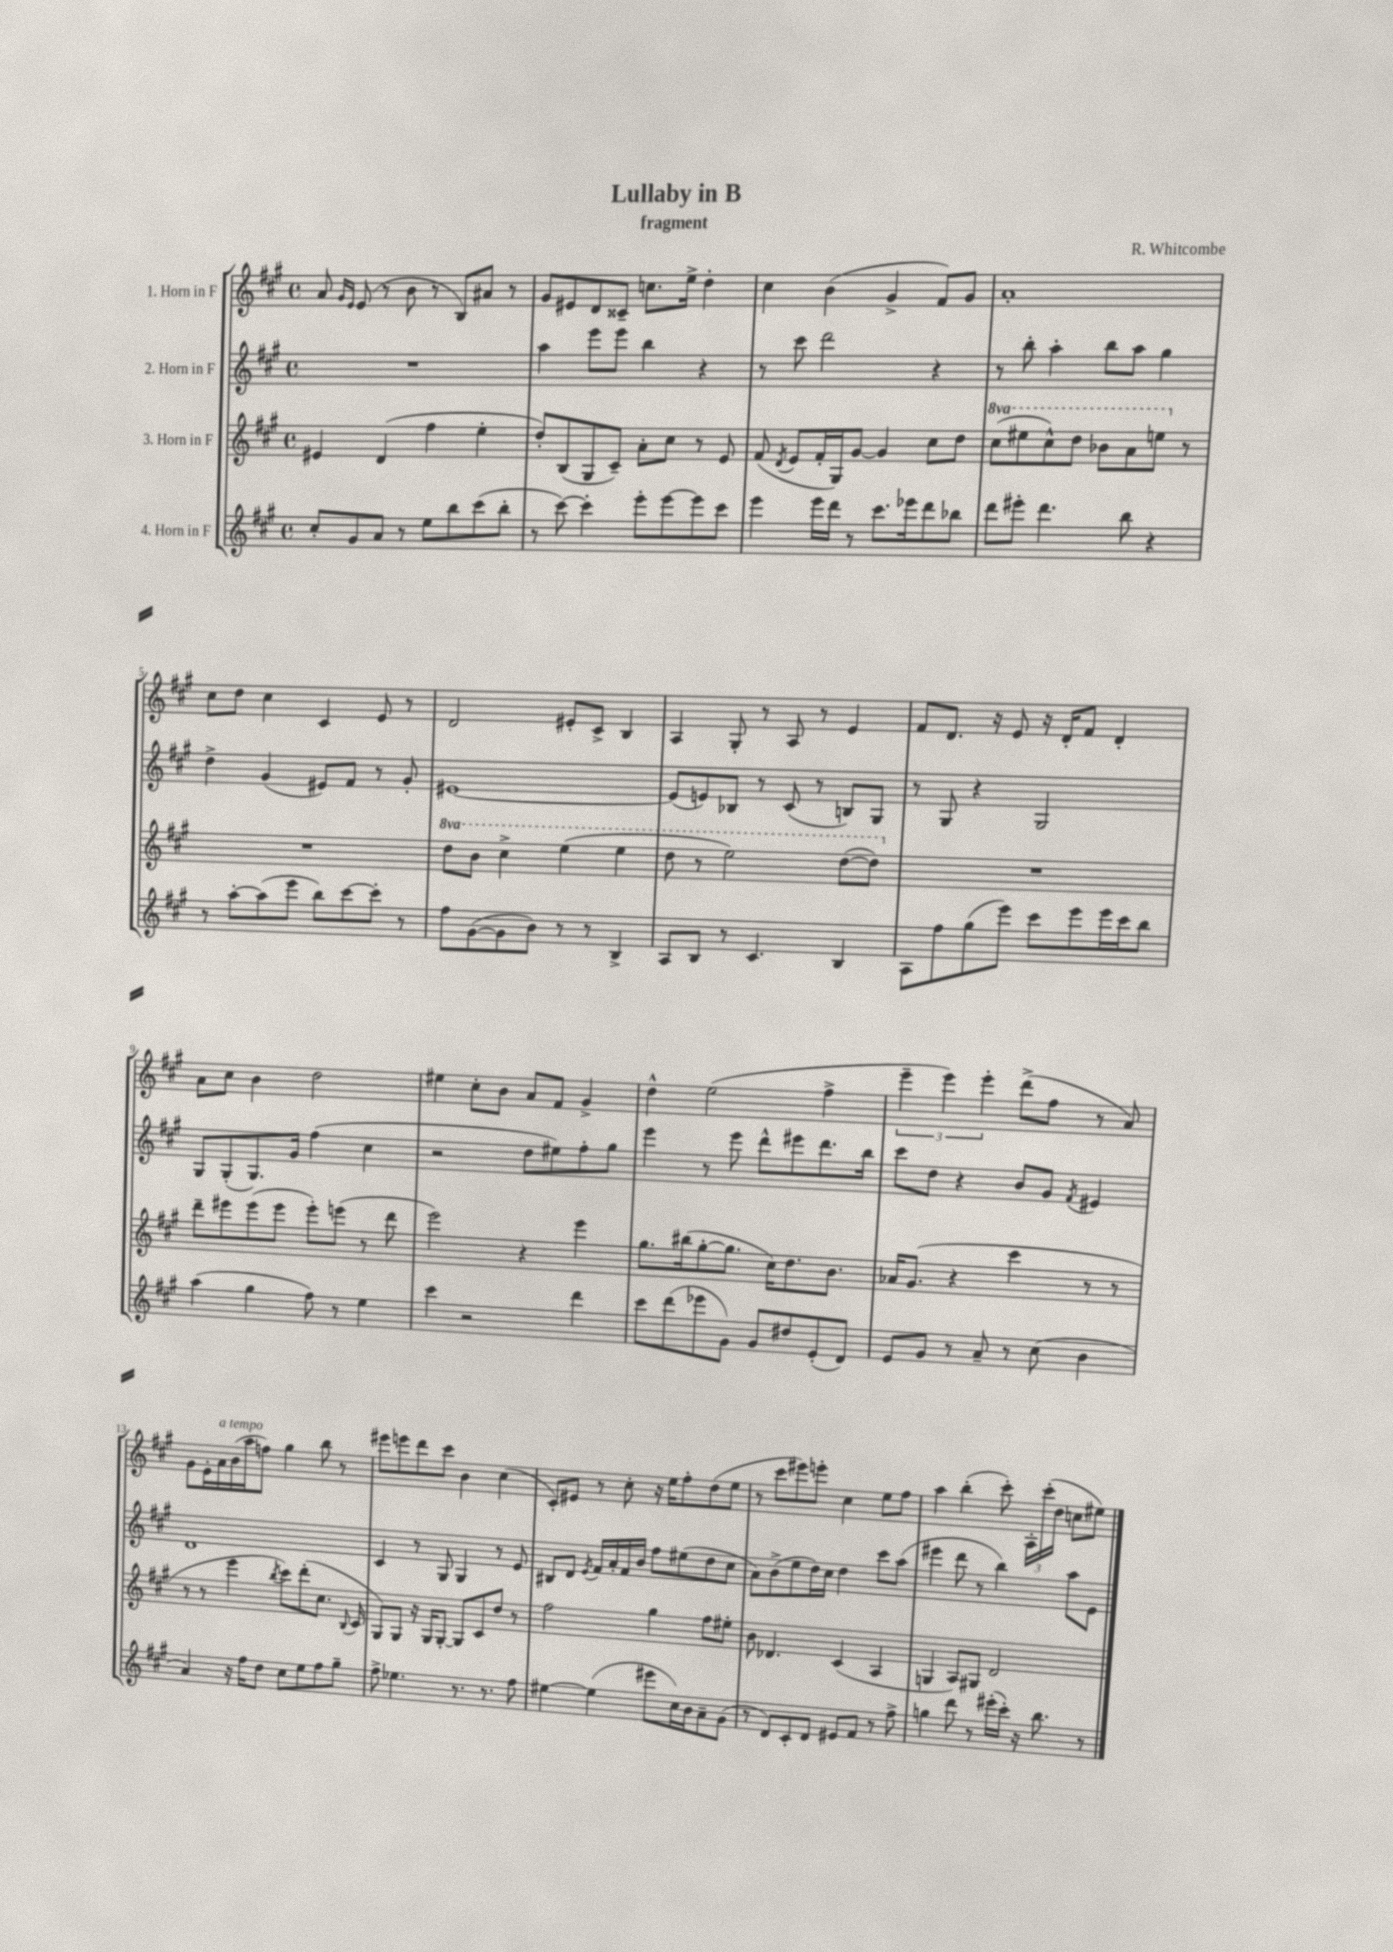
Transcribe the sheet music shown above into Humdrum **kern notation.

**kern	**kern	**kern	**kern
*staff4	*staff3	*staff2	*staff1
*clefG2	*clefG2	*clefG2	*clefG2
*k[f#c#g#]	*k[f#c#g#]	*k[f#c#g#]	*k[f#c#g#]
*M4/4	*M4/4	*M4/4	*M4/4
*met(c)	*met(c)	*met(c)	*met(c)
8cc#'	4e#	1r	8a
.	.	.	16qqg#
.	.	.	16qqe
8g#	.	.	(8e
8a	(4d	.	8r
8r	.	.	8b
8ee	4ff#	.	8r
8bb	.	.	8B)
(8ccc#	4ee'	.	8a#
8bb'	.	.	8r
=	=	=	=
8r	8dd')	4aa	8g#
[8ccc#)	(8B	.	8e#
4ccc#']	8G#	8eee	8d
.	8c#~)	8eee	8c##~
8eee'	8a'	4bb	8.cc
[8eee	8cc#	.	.
.	.	.	16ee^
8eee]	8r	4r	4dd'
8ccc#	8e	.	.
=	=	=	=
4eee	(8f#	8r	4cc#
.	8qd	.	.
.	8e	8ccc#	.
16eee	16f#'	2ddd	(4b
16ddd	16G#)	.	.
8r	[8g#	.	.
8.ccc#	4g#]	.	4g#^
16eee-	.	.	.
8ddd	8cc#	4r	8f#)
8bb-	8dd	.	8g#
=	=	=	=
8ddd	(8ccc#	8r	1a'
8eee#'	8eee#	8bb'	.
4.ddd	8ccc#^^)	4aa'	.
.	8ddd	.	.
.	8bb-	8bb	.
8bb	8aa	8aa	.
4r	8eee	4gg#	.
.	8r	.	.
=	=	=	=
8r	1r	4dd^	8cc#
[8aa'	.	.	8dd
(8aa]	.	(4g#	4cc#
8eee	.	.	.
8bb)	.	8e#)	4c#
[8ccc#	.	8f#	.
8ccc#']	.	8r	8e
8r	.	8g#'	8r
=	=	=	=
8ff#	8ddd	[1e#	2d
([8g#	8bb	.	.
8g#]	4ccc#^	.	.
8b)	.	.	.
8r	(4eee	.	8e#'
8r	.	.	8c#^
4B^	4eee	.	4B
=	=	=	=
8A	8ddd	(8e#]	4A
8B	8r	8e)	.
8r	2eee)	8B-	8G#'
4.c#	.	8r	8r
.	.	(8c#	8A
.	.	8r	8r
4B	([8ddd	8B)	4e
.	8ddd])	8G#	.
=	=	=	=
8A	1r	8r	8f#
8ff#	.	8G#	8.d
(8gg#	.	4r	.
.	.	.	16r
8eee)	.	.	8e
8ccc#	.	2G#	16r
.	.	.	16d'
8eee	.	.	8f#
16eee	.	.	4d'
16ccc#	.	.	.
8bb	.	.	.
=	=	=	=
(4aa	8ddd~	8G#	8a
.	8eee#	(8G#'	8cc#
4gg#	(8eee#	8.G#)	4b
.	8eee#	.	.
.	.	16g#	.
8ff#)	8eee#')	(4ff#	2dd
8r	(8eee	.	.
4ee	8r	4cc#	.
.	8ddd	.	.
=	=	=	=
4ccc#	2eee)	2r	4ee#
2r	.	.	8cc#'
.	.	.	8b
.	4r	8dd	8a
.	.	8ee#)	8f#
4ddd	4eee	8ff#'	4g#^
.	.	8gg#	.
=	=	=	=
8ccc#	8.gg#	4eee	4dd^^
(8ddd	.	.	.
.	(16bb#	.	.
8eee-	[8gg#'	8r	(2ee
8g#)	8.gg#]	8eee	.
8g#	.	8ddd^^	.
.	16cc#)	.	.
8dd#	8.dd	8eee#	.
(8e'	.	8.ddd	4ff#^
.	8.b	.	.
8d)	.	.	.
.	.	16bb	.
=	=	=	=
8e	16a-	8ccc#	6eee~
.	(8.g#	.	.
8g#	.	8dd	.
.	.	.	6eee)
8r	4r	4r	.
.	.	.	6eee'
8a~	.	.	.
8r	4ccc#	8b	(8ddd^
(8cc#	.	8g#	8ff#
.	.	8qf#	.
4b	8r	4e#	8r
.	8r	.	8a)
=	=	=	=
4a)	8r	1d	8g#
.	8r	.	16e'
.	.	.	16a
16r	4eee	.	(16b
16ff#	.	.	16aa
8dd	.	.	8ff)
.	8qbb	.	.
8cc#	8ccc#)	.	4gg#
8ee	(8ddd'	.	.
8ff#	8.cc#	.	8bb
8gg#~	.	.	8r
.	8qqB	.	.
.	16c#	.	.
=	=	=	=
8ff#^	8G#)	4c#	8eee#
4.ee-	8G#	.	8eee
.	16r	8r	8ddd
.	16G#	.	.
.	[8G#'	8G#	8ccc#
8.r	8G#]	4G#	4b
.	8c#	.	.
8.r	.	.	.
.	8dd	8r	(4cc#
8ff#	8r	8e	.
=	=	=	=
[4ee#	2ff#	8B#	8c#')
.	.	8d	8e#
.	.	8qe	.
(4ee#]	.	16f#	8r
.	.	16a'	.
.	.	16f#	8cc#'
.	.	16b	.
8eee#	4gg#	8ff#	16r
.	.	.	16ee
16cc#)	.	(8ee#	8ff#'
16b	.	.	.
8a~	8ff#	8dd	(8dd
(8g#	8ee#'	8cc#	8ee
=	=	=	=
8r	8b	8a)	8r
8d)	4.d-	(8b^	8ccc#
8c#'	.	8ee	8eee#)
8d	.	16dd)	8eee'
.	.	16cc#	.
8e#	(4c#	4dd	4cc#
8f#	.	.	.
8r	4A	8ccc#	8ee
8ff#^	.	(8aa	8ff#
=	=	=	=
4gg	4G	4eee#	4aa
8ddd	8A)	8ddd	(4bb'
8r	8G#	8r	.
(16eee#'	2d	4bb)	8ccc#')
16ccc#')	.	.	.
16r	.	.	24A'
.	.	.	(24ccc#'
8.bb	.	.	.
.	.	.	24dd
.	.	8aa	8cc
8r	.	8e	8ee#)
==	==	==	==
*-	*-	*-	*-
